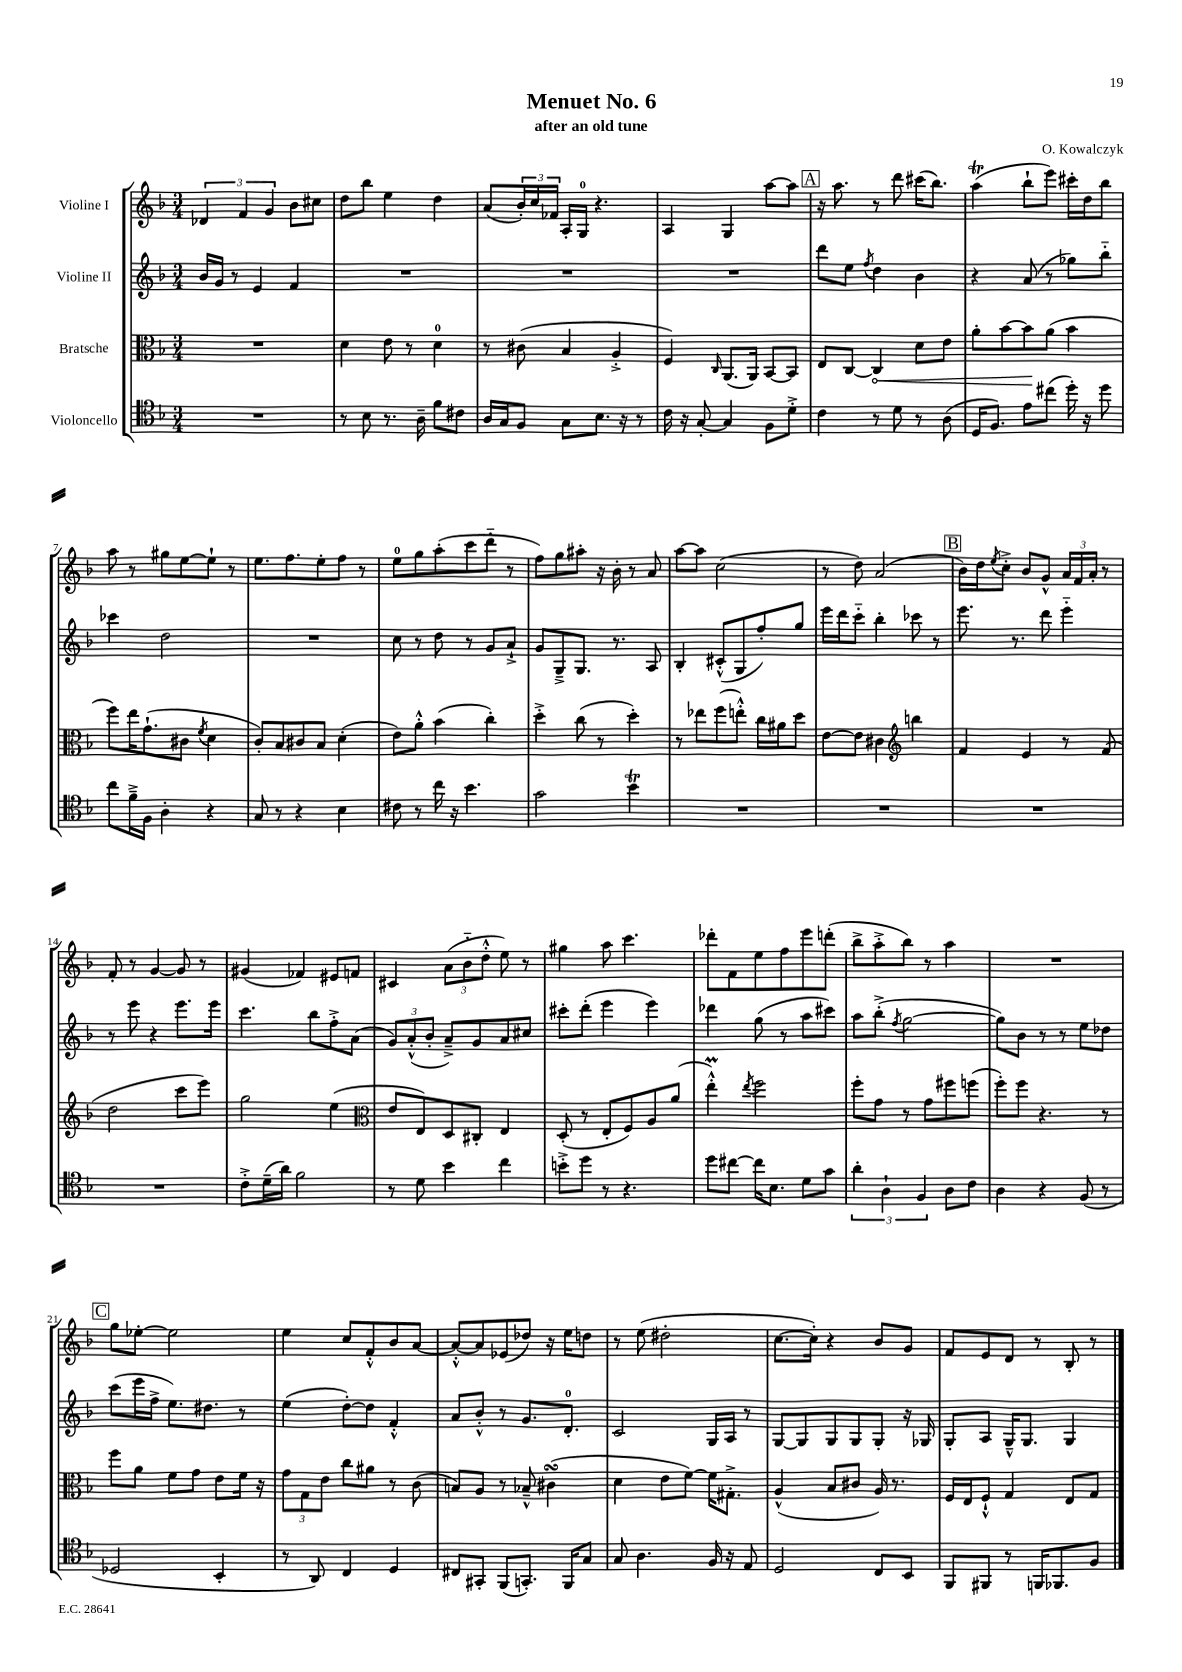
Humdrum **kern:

**kern	**kern	**kern	**kern
*staff4	*staff3	*staff2	*staff1
*clefC4	*clefC3	*clefG2	*clefG2
*k[b-]	*k[b-]	*k[b-]	*k[b-]
*M3/4	*M3/4	*M3/4	*M3/4
2.r	2.r	16b-/LL	6d-/
.	.	16g/JJ	.
.	.	8r	.
.	.	.	6f/
.	.	4e/	.
.	.	.	6g/
.	.	4f/	8b-\L
.	.	.	8cc#\J
=	=	=	=
8r	4d\	2.r	8dd\L
8B-\	.	.	8bb-\J
8.r	8e\	.	4ee\
.	8r	.	.
16A~\	.	.	.
8f\L	4d\	.	4dd\
8c#\J	.	.	.
=	=	=	=
16A/LL	8r	2.r	(8a/L
16G/J	.	.	.
8F/J	(8c#\	.	24b-'/L)
.	.	.	24cc/
.	.	.	24f-/JJ
8G\L	4B-/	.	16A'/LL
.	.	.	16G/JJ
8.B-\J	.	.	4.r
.	4A'^/	.	.
16r	.	.	.
8r	.	.	.
=	=	=	=
16c\	4F/)	2.r	4A/
16r	.	.	.
[8G'/	.	.	.
.	16qqC/	.	.
4G/]	(8.AA/L	.	4G/
.	16AA/Jk)	.	.
8F\L	[8BB-/L	.	[8aa\L
8d'^\J	8BB-/]J	.	8aa\]J
=	=	=	=
4c\	8E/L	8ddd\L	16r
.	.	.	8.aa\
.	[8C/J	8ee\J	.
.	.	8qff/	.
8r	4C/]	4dd\	8r
8d\	.	.	8ddd\
8r	8d\L	4b-\	(16ccc#\LK
.	.	.	8.bb-\J)
(8A\	8e\J	.	.
=	=	=	=
16D/LK	8a'\L	4r	(4aa\
8.F/J)	.	.	.
.	[8b-\	.	.
8e\L	8b-\]	(8a/	8bb-`\L
(8cc#\J	(8a\J	8r	8eee\J)
16dd'\)	4b-\	8gg-\L)	16ccc#'\LL
16r	.	.	16dd\J
8dd\	.	8bb-'~\J	8bb-\J
=	=	=	=
8cc\L	8ff\L)	4ccc-\	8aa\
16f~^\L	16ee\K	.	8r
16F\JJ	(8.g`\	.	.
4A'\	.	2dd\	8gg#\L
.	8c#\J	.	[8ee\
.	8qf/	.	.
4r	4d\	.	8ee`\]J
.	.	.	8r
=	=	=	=
8G/	8c'/L)	2.r	8.ee\L
8r	8B-/	.	.
.	.	.	8.ff\
4r	8c#/	.	.
.	8B-/J	.	8ee'\
4B-\	(4d'\	.	8ff\J
.	.	.	8r
=	=	=	=
8c#\	8e\L)	8cc\	8ee\L
8r	8a'^^\J	8r	8gg\
16cc\	(4b-\	8dd\	(8aa'\
16r	.	.	.
4.b-\	.	8r	8ccc\
.	4cc'\)	8g/L	8ddd'~\J
.	.	8a`^/J	8r
=	=	=	=
2g\	4dd'^\	8g/L	8ff\L)
.	.	8G~^/	8gg\
.	(8cc\	8.G/J	8aa#'\J
.	8r	.	16r
.	.	8.r	16b-'\
4b-\	4dd'\)	.	8r
.	.	8A/	8a/
=	=	=	=
2.r	8r	4B-'/	[8aa\L
.	8ee-\L	.	8aa\]J
.	(8ff\	(8c#'^^/L	(2cc\
.	8ee'^^\J)	8G/	.
.	16cc\LL	8ff'/)	.
.	16a#\J	.	.
.	8dd\J	8gg/J	.
=	=	=	=
2.r	[8e\L	16eee\LL	8r
.	.	16ddd\J	.
.	8e\]J	8ccc'~\J	8dd\)
.	4c#\	4bb-'\	(2a/
*	*clefG2	*	*
.	4bb\	8ccc-\	.
.	.	8r	.
=	=	=	=
2.r	4f/	8.eee\	16b-\LL)
.	.	.	16dd\J
.	.	.	8qee/
.	.	.	8cc'^\J
.	.	8.r	.
.	4e/	.	8b-/L
.	.	8ddd\	8g^^/J
.	8r	4eee'~\	24a/LL
.	.	.	24f/
.	.	.	24a'/JJ
.	(8f/	.	8r
=	=	=	=
2.r	2dd\	8r	8f'/
.	.	8eee\	8r
.	.	4r	[4g/
.	8ccc\L	8.eee\L	8g/]
.	8eee\J)	.	8r
.	.	16eee\Jk	.
=	=	=	=
8c'^\L	2gg\	4.ccc\	(4g#/
(16d~\L	.	.	.
16a\JJ)	.	.	.
2f\	.	.	4f-/)
.	.	8bb-\L	.
.	(4ee\	8ff'^\	8e#/L
.	.	(8a\J	8f/J
=	=	=	=
*	*clefC3	*	*
8r	8e/L	12g/L)	4c#/
.	.	(12a'^^/	.
8d\	8E/)	.	.
.	.	12b-'/J	.
4b-\	8D/	8a~^/L)	(12a\L
.	.	.	12b-'~\
.	8C#'/J	8g/	.
.	.	.	12dd'^^\J
4cc\	4E/	8a/	8ee\)
.	.	8cc#/J	8r
=	=	=	=
8b'^\L	(8D'/	8ccc#'\L	4gg#\
8dd\J	8r	(8ddd'\J	.
8r	8E'/L	4eee\	8aa\
4.r	8F/)	.	4.ccc\
.	8A/	4eee\)	.
.	(8a/J	.	.
=	=	=	=
8dd\L	4ee'^^\)	4ddd-\	8ddd-'\L
[8cc#\J	.	.	8f\
.	8qee/	.	.
16cc#\]LK	2ff\	(8gg\	8ee\
8.B-\J	.	.	.
.	.	8r	8ff\
8d\L	.	8aa\L	8eee\
8g\J	.	8ccc#\J)	(8ddd'\J
=	=	=	=
6a'\	8ff'\L	8aa\L	8bb-^\L
.	8g\J	(8bb-'^\J	8aa'^\
6A`\	.	.	.
.	.	8qff/	.
.	8r	[2gg\	8bb-\J)
6F/	.	.	.
.	8g\L	.	8r
8A\L	8ff#\	.	4aa\
8c\J	(8ff\J	.	.
=	=	=	=
4A\	8ff'\L)	8gg\]L)	2.r
.	8ff\J	8b-\J	.
4r	4.r	8r	.
.	.	8r	.
(8F/	.	8ee\L	.
8r	8r	8dd-\J	.
=	=	=	=
2D-/	8ff\L	(8ccc\L	8gg\L
.	8a\J	16eee\L	[8ee-'\J
.	.	16ff^\JJ	.
.	8f\L	8.ee\L)	2ee-\]
.	8g\J	.	.
.	.	8.dd#\J	.
4BB-'/	8e\L	.	.
.	16f\Jk	8r	.
.	16r	.	.
=	=	=	=
8r	12g\L	(4ee\	4ee\
.	12G\	.	.
8AA/)	.	.	.
.	12e\J	.	.
4C/	8cc\L	[8dd'\L)	8cc/L
.	8a#\J	8dd\]J	8f'^^/
4D/	8r	4f'^^/	8b-/
.	(8c\	.	[8a/J
=	=	=	=
8C#/L	8B/L)	8a/L	8a'^^/_L
8GG#'/J	8A/J	8b-'^^/J	8a/]
(8FF/L	8r	8r	(8e-/
8.GG'/J)	8B-~^^/	8.g/L	8dd-/J)
.	(4c#\	.	16r
16FF/LK	.	8.d'/J	16ee\LK
8G/J	.	.	8dd\J
=	=	=	=
8G/	4d\	2c/	8r
4.A\	.	.	(8ee\
.	8e\L	.	2dd#'\
.	[8f\J)	.	.
16F/	16f\]LK	16G/LL	.
16r	8.G#'^\J	16A/JJ	.
8E/	.	8r	.
=	=	=	=
2D/	(4A^^/	[8G/L	[8.cc\L
.	.	8G/]	.
.	.	.	16cc'\]Jk)
.	8B-/L	8G/	4r
.	8c#/J	8G/	.
8C/L	16A/)	8G'/J	8b-/L
.	8.r	.	.
8BB-/J	.	16r	8g/J
.	.	16G-/	.
=	=	=	=
8FF/L	16F/LL	8G'/L	8f/L
.	16E/J	.	.
8FF#/J	8F`^^/J	8A/J	8e/
8r	4G/	16G~^^/LK	8d/J
.	.	8.G/J	.
16FF/LK	.	.	8r
8.FF-/	.	.	.
.	8E/L	4G/	8B-'/
8F/J	8G/J	.	8r
==	==	==	==
*-	*-	*-	*-
